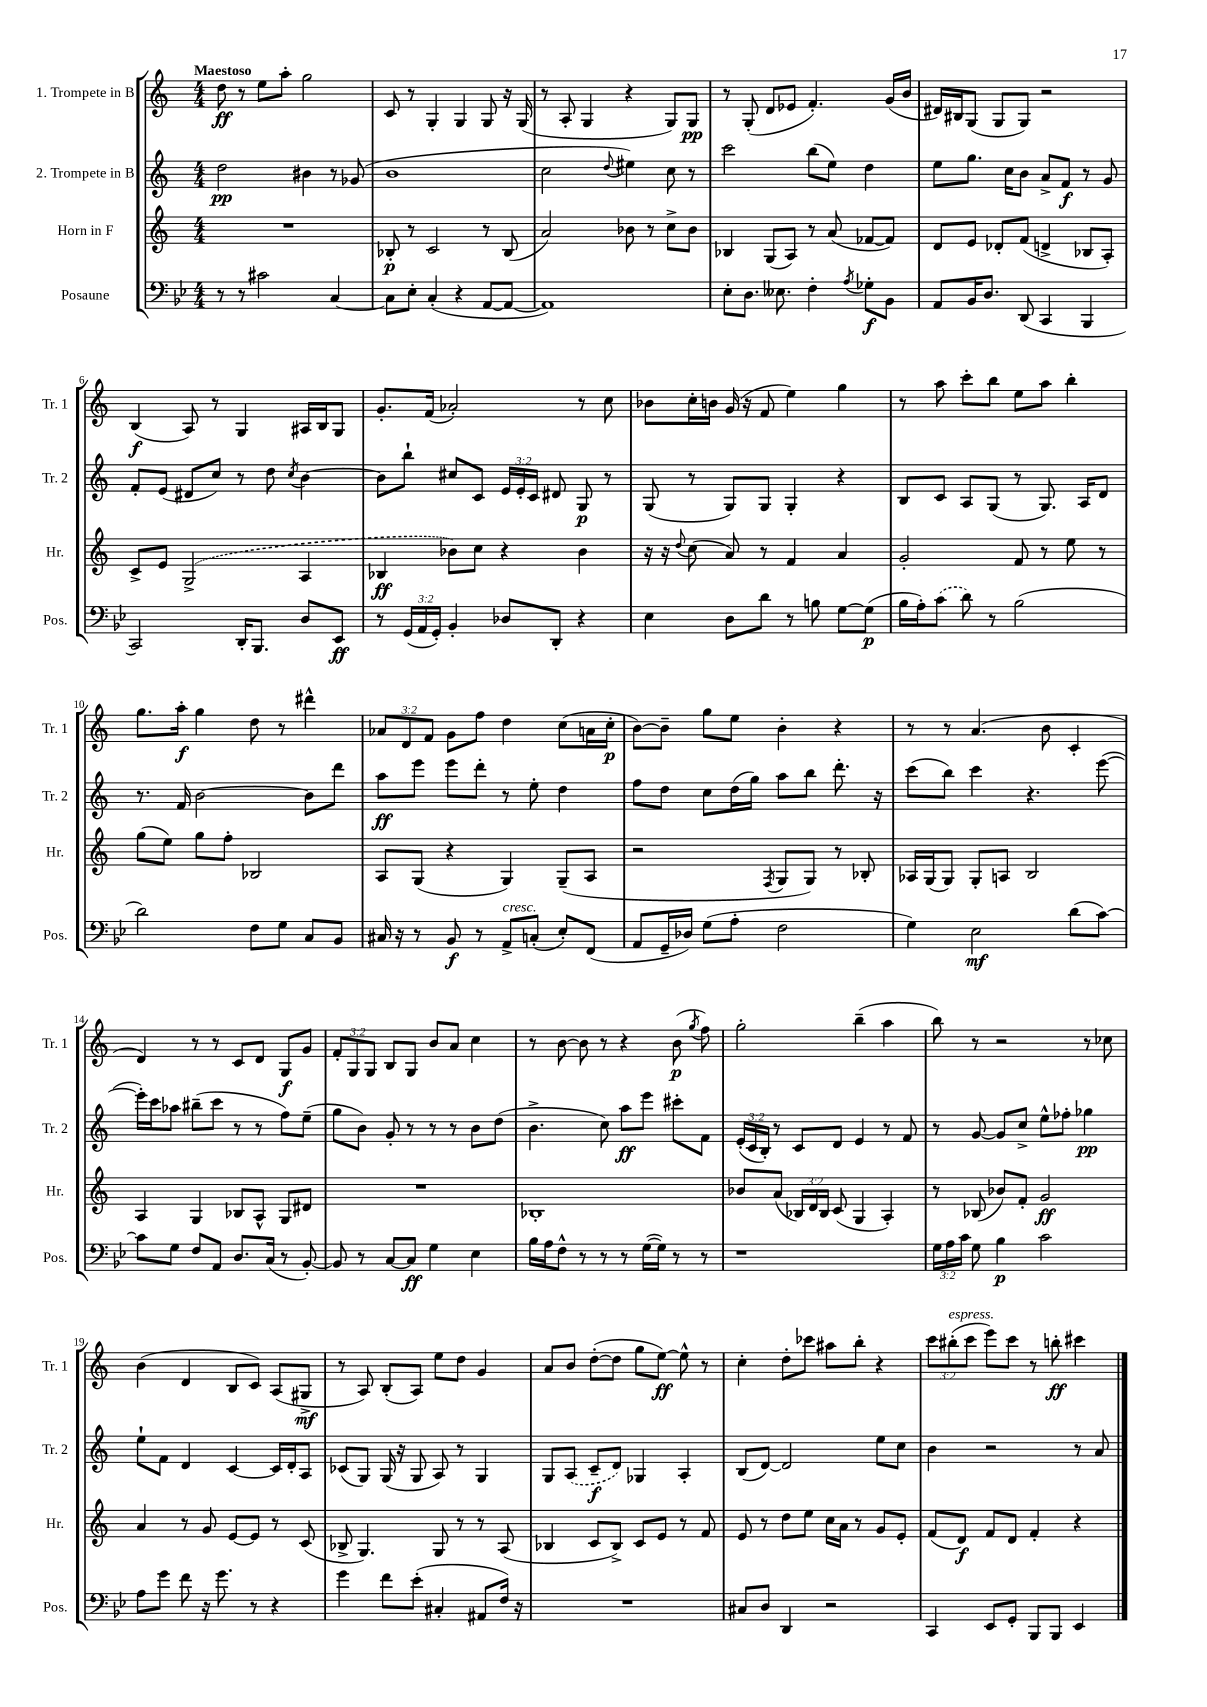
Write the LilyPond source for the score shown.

<<
\new StaffGroup <<
\new Staff = "s0" \with { instrumentName = "1. Trompete in B" shortInstrumentName = "Tr. 1" } {
    \clef treble \key c \major \numericTimeSignature \time 4/4 \override Staff.TupletNumber.text = #tuplet-number::calc-fraction-text \tempo "Maestoso"
    \autoBeamOff d''8\ff r8 e''8[ a''8]-. g''2 |
    c'8 r8 g4-. g4 g8 r16 g16( |
    r8 a8-. g4 r4 g8[) g8]\pp |
    r8 g8-.( d'8[ ees'8] f'4.-.) g'16[( b'16] |
    dis'16[) bis16 g8]( g8[ g8]) r2 |
    b4\f( a8) r8 g4 ais16[ b16 g8] |
    g'8.[-. f'16]( aes'2-.) r8 c''8 |
    bes'8[ c''16-. b'16] g'16( r16 f'8 e''4) g''4 |
    r8 a''8 c'''8[-. b''8] e''8[ a''8] b''4-. |
    g''8.[ a''16]-.\f g''4 d''8 r8 dis'''4-^ |
    \tuplet 3/2 { aes'8[ d'8 f'8] } g'8[ f''8] d''4 c''8[( a'16 c''16]-.\p |
    b'8[~) b'8]-- g''8[ e''8] b'4-. r4 |
    r8 r8 a'4.( b'8 c'4-. |
    d'4) r8 r8 c'8[ d'8] g8[\f g'8] |
    \tuplet 3/2 { f'8[-. g8 g8] } b8[ g8] b'8[ a'8] c''4 |
    r8 b'8~ b'8 r8 r4 b'8\p( \acciaccatura { g''8 } f''8) |
    g''2-. b''4--( a''4 |
    b''8) r8 r2 r8 ces''8 |
    b'4( d'4 b8[ c'8]) a8[( gis8]->\mf |
    r8 a8) b8[-.( a8]) e''8[ d''8] g'4 |
    a'8[ b'8] d''8[~-.( d''8] g''8[ e''8]~\ff) e''8-^ r8 |
    c''4-. d''8[-. ces'''8] ais''8[ b''8]-. r4 |
    \tuplet 3/2 { c'''8[ bis''8-.^\markup { \italic "espress." }( c'''8] } e'''8[) c'''8] r8 b''8-.\ff cis'''4 \bar "|." |
}
\new Staff = "s1" \with { instrumentName = "2. Trompete in B" shortInstrumentName = "Tr. 2" } {
    \clef treble \key c \major \numericTimeSignature \time 4/4 \override Staff.TupletNumber.text = #tuplet-number::calc-fraction-text
    \autoBeamOff d''2\pp bis'4 r8 ges'8( |
    b'1 |
    c''2 \appoggiatura { d''8 } eis''4) c''8 r8 |
    c'''2 b''8[( e''8]) d''4 |
    e''8[ g''8.] c''16[ b'8] a'8[-> f'8]\f r8 g'8 |
    f'8[-. e'8]( dis'8[ c''8]) r8 d''8 \acciaccatura { c''8 } b'4~ |
    b'8[ b''8]-! cis''8[ c'8] \tuplet 3/2 { e'16[ e'16-. c'16] } dis'8 g8\p r8 |
    g8( r8 g8[) g8] g4-. r4 |
    b8[ c'8] a8[ g8]( r8 g8.) a16[ d'8] |
    r8. f'16 b'2~ b'8[ d'''8] |
    a''8[\ff e'''8] e'''8[ d'''8]-. r8 e''8-. d''4 |
    f''8[ d''8] c''8[ d''16( g''16]) a''8[ b''8] d'''8.-. r16 |
    c'''8[( b''8]) c'''4 r4. e'''8~( |
    e'''16[-.) c'''16 aes''8] bis''8[--( c'''8] r8 r8 f''8[) e''8]--( |
    g''8[ b'8]) g'8-. r8 r8 r8 b'8[ d''8]( |
    b'4.-> c''8) a''8[\ff e'''8] cis'''8[-. f'8] |
    \tuplet 3/2 { e'16[-.( c'16 b16]-.) } r8 c'8[ d'8] e'4 r8 f'8 |
    r8 g'8~ g'8[ c''8]-> e''8[-^ fes''8]-. ges''4\pp |
    e''8[-! f'8] d'4 c'4~ c'16[ d'16-. a8] |
    ces'8[( g8]) g16( r16 g8 a8) r8 g4 |
    g8[ \once \slurDashed a8]( c'8[--\f d'8]) ges4 a4-. |
    b8[( d'8]~) d'2 e''8[ c''8] |
    b'4 r2 r8 a'8 \bar "|." |
}
\new Staff = "s2" \with { instrumentName = "Horn in F" shortInstrumentName = "Hr." } {
    \clef treble \key c \major \numericTimeSignature \time 4/4 \override Staff.TupletNumber.text = #tuplet-number::calc-fraction-text
    \autoBeamOff R1 |
    bes8-.\p r8 c'2 r8 bes8( |
    a'2) bes'8 r8 c''8[-> bes'8] |
    bes4 g8[( a8]) r8 a'8( fes'8[~ fes'8]) |
    d'8[ e'8] des'8[-. f'8]( d'4-> bes8[ a8]-.) |
    c'8[-> e'8] \once \slurDashed g2->( a4 |
    bes4\ff bes'8[) c''8] r4 bes'4 |
    r16 r16 \appoggiatura { d''8 } c''8( a'8) r8 f'4 a'4 |
    g'2-. f'8 r8 e''8 r8 |
    g''8[( e''8]) g''8[ f''8]-. bes2 |
    a8[ g8]( r4 g4) g8[--( a8] |
    r2 \acciaccatura { f8 } g8[ g8]) r8 bes8-. |
    aes16[ g16( g8]) g8[-. a8] b2 |
    a4 g4 bes8[ a8]-^ g8[ dis'8] |
    R1 |
    bes1-. |
    bes'8[ a'8]( \tuplet 3/2 { bes16[) d'16 bes16] } c'8( g4 a4-.) |
    r8 bes8( bes'8[) f'8]-. g'2\ff |
    a'4 r8 g'8 e'8[~ e'8] r8 c'8( |
    bes8-> g4.) g8 r8 r8 a8( |
    bes4 c'8[ bes8]->) c'8[ e'8] r8 f'8 |
    e'8 r8 d''8[ e''8] c''16[ a'16] r8 g'8[ e'8]-. |
    f'8[( d'8]\f) f'8[ d'8] f'4-. r4 \bar "|." |
}
\new Staff = "s3" \with { instrumentName = "Posaune" shortInstrumentName = "Pos." } {
    \clef bass \key bes \major \numericTimeSignature \time 4/4 \override Staff.TupletNumber.text = #tuplet-number::calc-fraction-text
    \autoBeamOff r8 r8 cis'2 c4~ |
    c8[ ees8]-. c4-.( r4 a,8[~ a,8]~ |
    a,1) |
    ees8[-. d8.] eeses8. f4-. \acciaccatura { a8 } ges8[-.\f bes,8] |
    a,8[ bes,16 d8.] d,8( c,4 bes,,4 |
    c,2) d,16[-. bes,,8.] d8[ ees,8]\ff |
    r8 \tuplet 3/2 { g,16[( a,16 g,16]-.) } bes,4-. des8[ d,8]-. r4 |
    ees4 d8[ d'8] r8 b8 g8[~ g8]\p( |
    bes16[ a16-.) \once \slurDashed c'8]( d'8) r8 bes2( |
    d'2) f8[ g8] c8[ bes,8] |
    cis16 r16 r8 bes,8\f r8 a,8[->^\markup { \italic "cresc." } c8]-.( ees8[-.) f,8]( |
    a,8[ g,16-- des16]) g8[( a8]-. f2 |
    g4) ees2\mf d'8[( c'8]~) |
    c'8[ g8] f8[ a,8] d8.[ c16]( r8 bes,8~-.) |
    bes,8 r8 c8[~ c8]\ff g4 ees4 |
    bes16[ a16 f8]-^ r8 r8 r8 g16[~( g16]) r8 r8 |
    r1 |
    \tuplet 3/2 { g16[ a16 c'16] } g8 bes4\p c'2 |
    a8[ g'8] f'8 r16 g'8. r8 r4 |
    g'4 f'8[ ees'8]-.( cis4-. ais,8[ f16]) r16 |
    R1 |
    cis8[ d8] d,4 r2 |
    c,4 ees,8[ g,8]-. bes,,8[ bes,,8] ees,4 \bar "|." |
}
>>
>>
